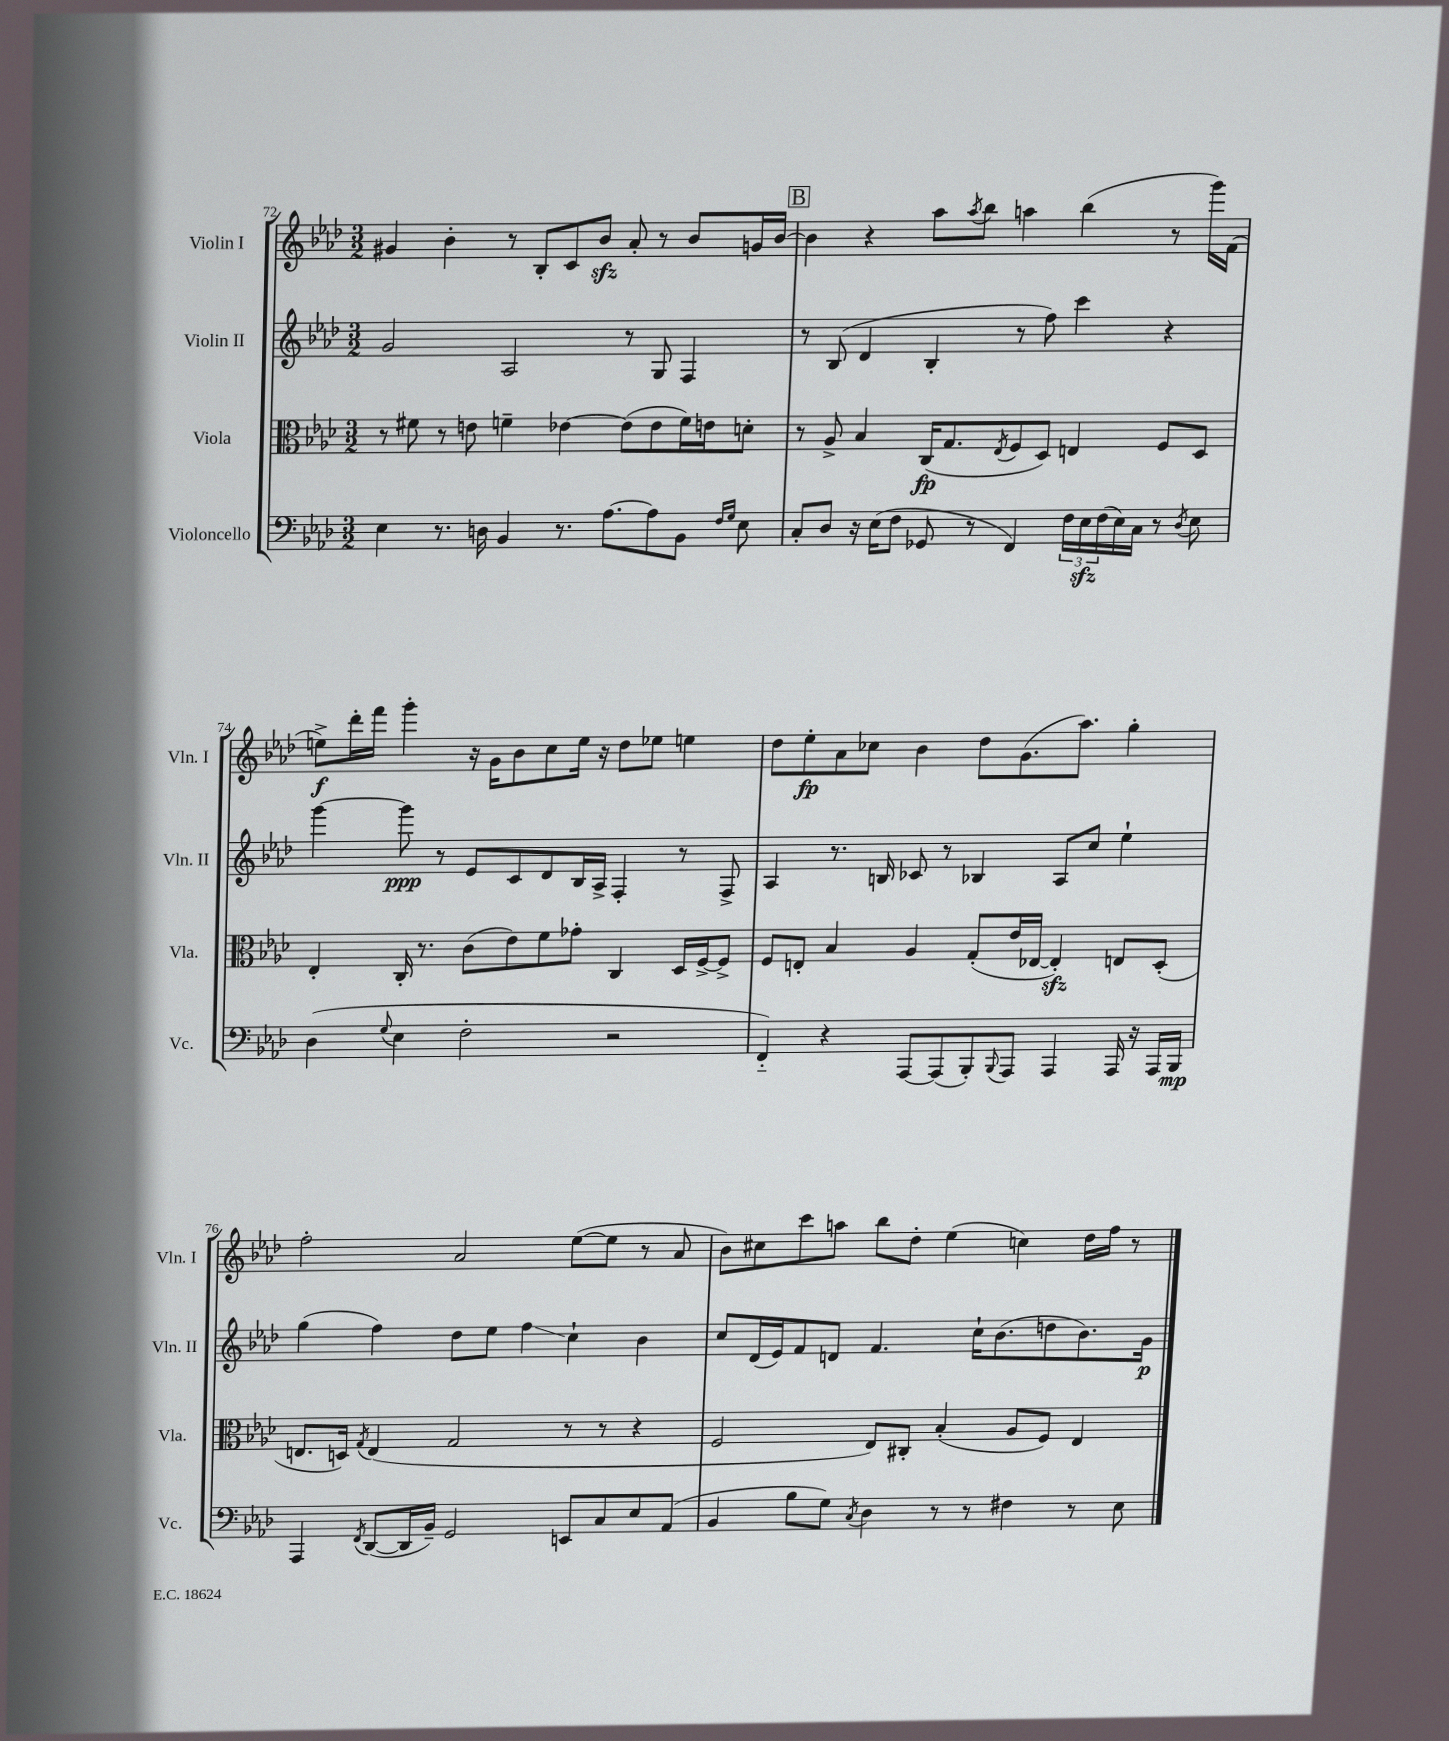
<<
\new StaffGroup <<
\new Staff = "s0" \with { instrumentName = "Violin I" shortInstrumentName = "Vln. I" } {
    \clef treble \key aes \major \numericTimeSignature \time 3/2
    gis'4 bes'4-. r8 bes8-. c'8 bes'8\sfz aes'8-. r8 bes'8 g'16 bes'16~ |
    \mark \markup { \box "B" } bes'4 r4 aes''8 \acciaccatura { aes''8 } bes''8 a''4 bes''4( r8 g'''16) f'16( |
    e''8->\f) des'''16-. f'''16 g'''4-. r16 g'16 bes'8 c''8 e''16 r16 des''8 ees''8 e''4 |
    des''8 ees''8-.\fp aes'8 ces''8 bes'4 des''8 g'8.( aes''8.) g''4-. |
    f''2-. aes'2 ees''8~( ees''8 r8 aes'8 |
    bes'8) cis''8 c'''8 a''8 bes''8 des''8-. ees''4( c''4) des''16 f''16 r8 \bar "|." |
}
\new Staff = "s1" \with { instrumentName = "Violin II" shortInstrumentName = "Vln. II" } {
    \clef treble \key aes \major \numericTimeSignature \time 3/2
    g'2 aes2 r8 g8 f4 |
    \mark \markup { \box "B" } r8 bes8( des'4 bes4-. r8 f''8) c'''4 r4 |
    g'''4~ g'''8\ppp r8 ees'8 c'8 des'8 bes16 aes16-> f4-. r8 f8-> |
    aes4 r8. b16 ces'8 r8 bes4 aes8 c''8 ees''4-! |
    g''4( f''4) des''8 ees''8 f''4\glissando c''4-! bes'4 |
    c''8 des'16( ees'16) f'8 d'8 f'4. c''16-! bes'8.( d''8 bes'8.) g'16\p \bar "|." |
}
\new Staff = "s2" \with { instrumentName = "Viola" shortInstrumentName = "Vla." } {
    \clef alto \key aes \major \numericTimeSignature \time 3/2
    r8 fis'8 r8 e'8 f'4-- ees'4~ ees'8( ees'8 f'16) e'16 d'8-. |
    \mark \markup { \box "B" } r8 aes8-> bes4 c16\fp( g8. \acciaccatura { ees8 } f8 des8) e4 f8 des8 |
    ees4-. c16-. r8. c'8( ees'8) f'8 ges'8-. c4 des16 f16~-> f8-> |
    f8 e8-. bes4 aes4 g8-.( ees'16 ees16~ ees4-.\sfz) e8 des8-.( |
    e8. d16) \acciaccatura { g8 } e4( g2 r8 r8 r4 |
    f2 ees8) cis8-. bes4-.( aes8 f8) ees4 \bar "|." |
}
\new Staff = "s3" \with { instrumentName = "Violoncello" shortInstrumentName = "Vc." } {
    \clef bass \key aes \major \numericTimeSignature \time 3/2
    ees4 r8. d16 bes,4 r8. aes8.~ aes8 bes,8 \grace { f16 g16 } ees8 |
    \mark \markup { \box "B" } c8-. des8 r16 ees16( f8 ges,8 r8 f,4) \tuplet 3/2 { f16 ees16\sfz f16( } ees16) c16 r8 \acciaccatura { des8 } ees8 |
    des4( \appoggiatura { g8 } ees4 f2-. r2 |
    f,4-_) r4 aes,,8~ aes,,8( bes,,8-.) \appoggiatura { bes,,8 } aes,,8 aes,,4 aes,,16 r16 aes,,16 bes,,16\mp |
    aes,,4 \acciaccatura { f,8 } des,8~( des,16 bes,16--) g,2 e,8 c8 ees8 aes,8( |
    bes,4 bes8 g8) \acciaccatura { c8 } des4 r8 r8 fis4 r8 ees8 \bar "|." |
}
>>
>>
\layout { \context { \Score currentBarNumber = #72 } }
